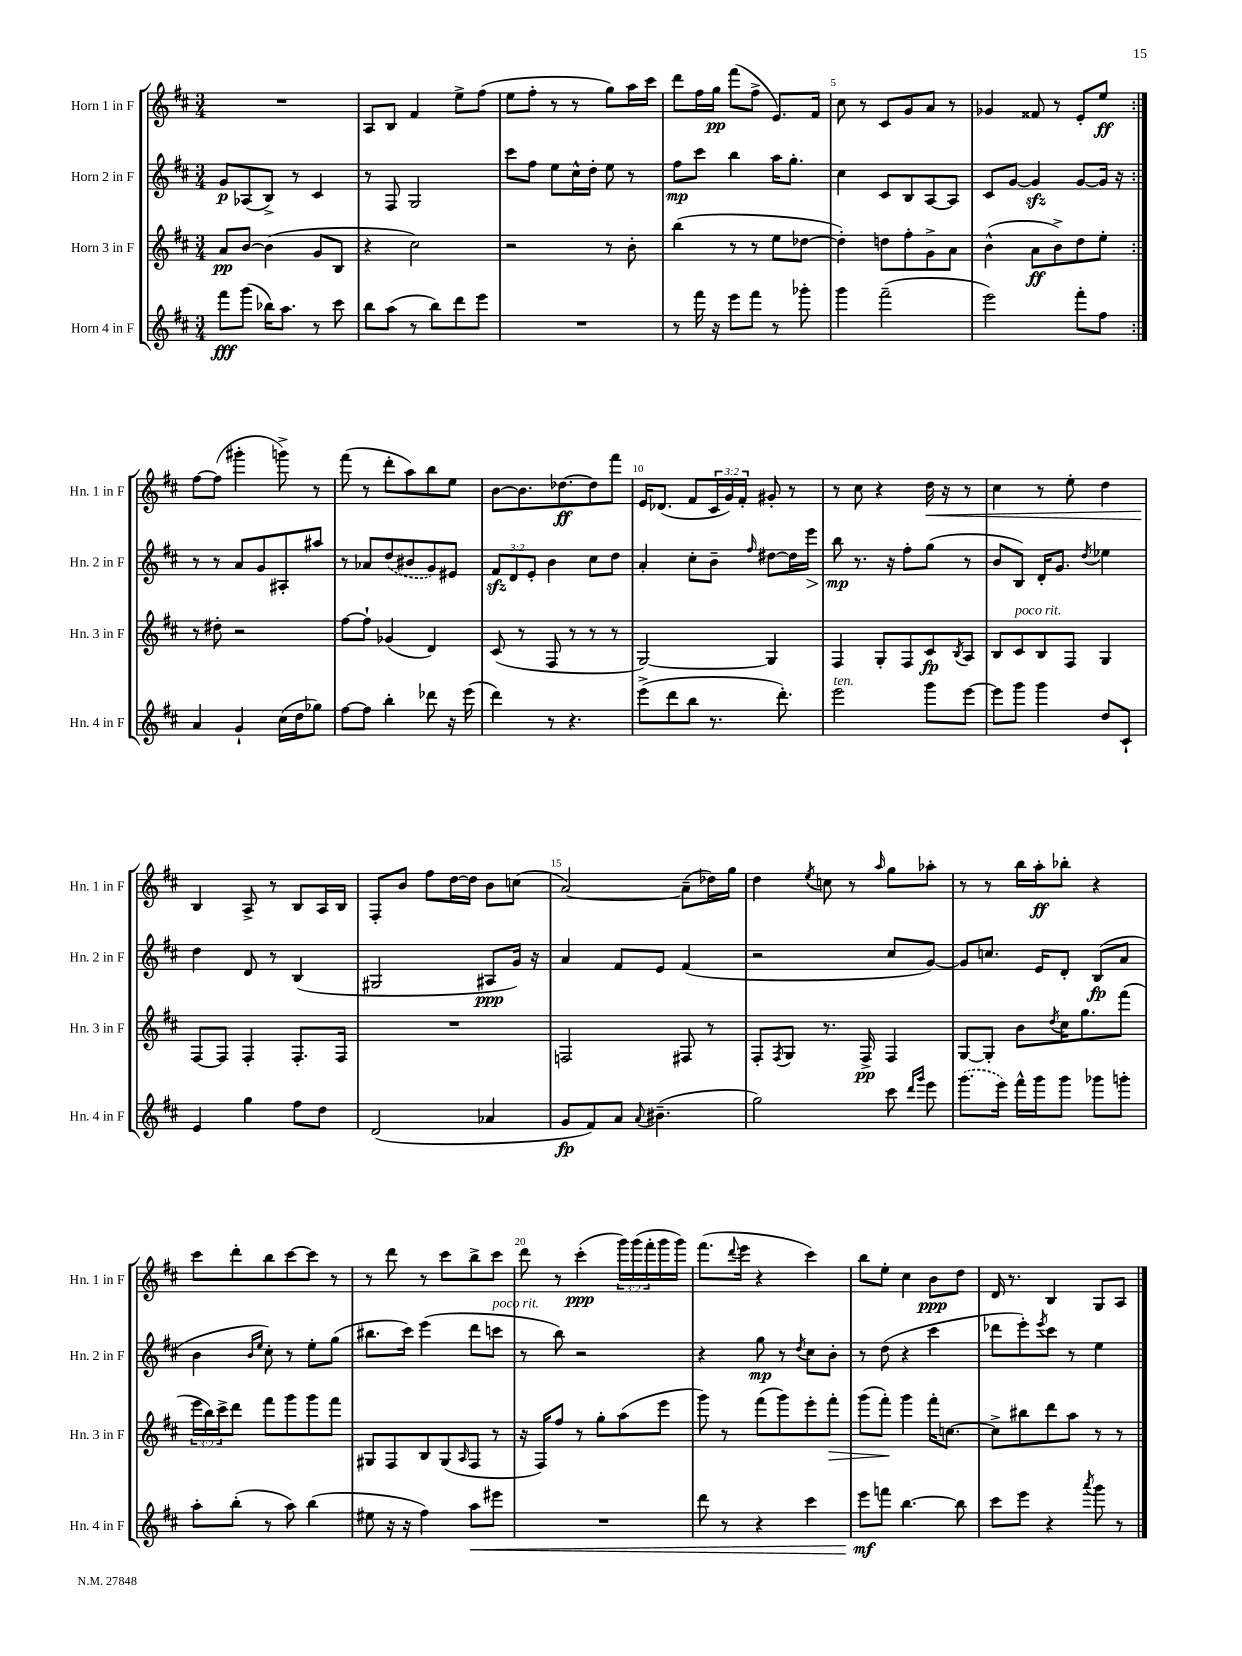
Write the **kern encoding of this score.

**kern	**kern	**kern	**kern
*staff4	*staff3	*staff2	*staff1
*clefG2	*clefG2	*clefG2	*clefG2
*k[f#c#]	*k[f#c#]	*k[f#c#]	*k[f#c#]
*M3/4	*M3/4	*M3/4	*M3/4
8fff#\L	8a/L	8g/L	2.r
(8ggg\J	[8b/J	(8A-/	.
16bb-\LK)	(4b\]	8B^/J)	.
8.aa\J	.	.	.
.	.	8r	.
8r	8g/L	4c#/	.
8ccc#\	8B/J	.	.
=	=	=	=
8bb\L	4r	8r	8A/L
(8aa\J	.	8F#/	8B/J
8r	2cc#\)	2G/	4f#/
8bb\L)	.	.	.
8ddd\	.	.	8ee^\L
8eee\J	.	.	(8ff#\J
=	=	=	=
2.r	2r	8ccc#\L	8ee\L
.	.	8ff#\J	8ff#'\J
.	.	8ee\L	8r
.	.	16cc#^^\L	8r
.	.	16dd'\JJ	.
.	8r	8ee\	8gg\L)
.	8b'\	8r	16aa\L
.	.	.	16ccc#\JJ
=	=	=	=
8r	(4bb\	8ff#\L	8ddd\L
16fff#\	.	8ccc#\J	16ff#\L
16r	.	.	16gg\JJ
8eee\L	8r	4bb\	(8fff#\L
8fff#\J	8r	.	8ff#^\J
8r	8ee\L	16aa\LK	8.e/L)
.	.	8.gg'\J	.
8ggg-'\	[8dd-\J	.	.
.	.	.	16f#/Jk
=	=	=	=
4ggg\	4dd-'\])	4cc#\	8cc#\
.	.	.	8r
(2fff#~\	8dd\L	8c#/L	8c#/L
.	8ff#'\	8B/	8g/
.	8g^\	[8A/	8a/J
.	8a\J	8A/]J	8r
=	=	=	=
2eee\)	(4b^^\	8c#/L	4g-/
.	.	[8g/J	.
.	8a\L	4g/]	8f##/
.	8b^\)	.	8r
8fff#'\L	8dd\	[8g/L	8e'/L
8ff#\J	8ee'\J	16g/]Jk	8ee/J
.	.	16r	.
=:|!	=:|!	=:|!	=:|!
4a/	8r	8r	[8ff#\L
.	8dd#'\	8r	(8ff#\]J
4g`/	2r	8a/L	4ggg#'\
.	.	8g/	.
(16cc#\LL	.	8A#'/	8ggg^\)
16dd\J	.	.	.
8gg-\J)	.	8aa#/J	8r
=	=	=	=
[8ff#\L	[8ff#\L	8r	(8fff#\
8ff#\]J	8ff#`\]J	8a-/L	8r
4bb'\	(4g-/	(8dd/	8ddd'\L
.	.	8b#/	8aa\)
8ddd-\	4d/)	8g/)	8bb\
16r	.	8e#/J	8ee\J
(16eee\	.	.	.
=	=	=	=
4ddd\)	(8c#/	12f#/L	[8b\L
.	.	12d/	.
.	8r	.	8.b\]
.	.	12e'/J	.
8r	8F#/	4b\	.
.	.	.	[8.dd-\
4.r	8r	.	.
.	8r	8cc#\L	8dd-\]
.	8r	8dd\J	8fff#\J
=	=	=	=
(8eee^\L	[2G/)	4a'/	16e/LK
.	.	.	(8.d-/J
8ddd\	.	.	.
8bb\J	.	8cc#'\L	8f#/L
8.r	.	8b~\J	24c#/L
.	.	.	24g/)
.	.	.	24f#'/JJ
.	.	16qqff#/	.
.	4G/]	[8dd#\L	8g#'/
8.ddd'\)	.	.	.
.	.	16dd#\]L	8r
.	.	16eee\JJ	.
=	=	=	=
2eee\	4F#/	8bb\	8r
.	.	8.r	8cc#\
.	8G'/L	.	4r
.	.	16r	.
.	8F#/	8ff#'\L	.
8ggg\L	8c#/	(8gg\J	16dd\
.	.	.	16r
.	8qB/	.	.
[8eee\J	8A/J	8r	8r
=	=	=	=
8eee\]L	8B/L	8b/L	4cc#\
8ggg\J	8c#/	8B/J)	.
4ggg\	8B/	16d'/LK	8r
.	.	8.g/J	.
.	8F#/J	.	8ee'\
.	.	8qdd/	.
8dd/L	4G/	4ee-\	4dd\
8c#`/J	.	.	.
=	=	=	=
4e/	[8F#/L	4dd\	4B/
.	8F#/]J	.	.
4gg\	4F#'/	8d/	8A^/
.	.	8r	8r
8ff#\L	8.F#'/L	(4B/	8B/L
8dd\J	.	.	16A/L
.	16F#/Jk	.	16B/JJ
=	=	=	=
(2d/	2.r	2G#/	8F#'/L
.	.	.	8b/J
.	.	.	8ff#\L
.	.	.	[16dd\L
.	.	.	16dd\]JJ
4a-/	.	8A#/L	8b\L
.	.	16g/Jk)	(8cc\J
.	.	16r	.
=	=	=	=
8g/L	2F/	4a/	[2a/)
8f#/)	.	.	.
8a/J	.	8f#/L	.
8qqa/	.	.	.
(4.b#~\	.	8e/J	.
.	8F#/	(4f#/	(8a~\]L
.	8r	.	16dd-\L)
.	.	.	16gg\JJ
=	=	=	=
2gg\)	8F#'/L	2r	4dd\
.	8qF#/	.	.
.	8G/J	.	.
.	.	.	8qee/
.	8.r	.	8cc\
.	.	.	8r
.	16F#^/	.	.
.	.	.	16qqaa/
8ccc#\	4F#/	8cc#/L	8gg\L
16qqddd/LL	.	.	.
16qqggg/JJ	.	.	.
8eee\	.	[8g/J)	8aa-'\J
=	=	=	=
(8.ggg\L	[8G/L	8g/]L	8r
.	8G'/]J	8.cc/J	8r
16eee\Jk)	.	.	.
16fff#^^\LL	8b\L	.	16bb\LL
16ggg\J	.	16e/LK	16aa'\J
.	8qdd/	.	.
8ggg\J	16cc#\K	8d'/J	8bb-'\J
.	8.gg\	.	.
8ggg-\L	.	(8B/L	4r
8ggg'\J	(8fff#\J	8a/J	.
=	=	=	=
8aa'\L	24eee\LL	4b\	8ccc#\L
.	24bb\)	.	.
.	24ccc#^\J	.	.
(8bb'\J	8ddd\J	.	8ddd'\
.	.	16qqb/LL	.
.	.	16qqee/JJ	.
8r	8fff#\L	8cc#'\)	8bb\
8aa\)	8ggg\	8r	[8ccc#\
(4bb\	8ggg\	8ee'\L	8ccc#\]J
.	8fff#\J	(8gg\J	8r
=	=	=	=
8ee#\	8G#/L	8.bb#\L	8r
16r	8F#/	.	8ddd\
16r	.	16ccc#\Jk)	.
4ff#\)	8B/	(4eee\	8r
.	(8G#/	.	8ccc#\L
.	16qqA/	.	.
8aa\L	8F#/J	8ddd\L	8bb^\
8eee#\J	8r	8ccc\J	8ccc#\J
=	=	=	=
2.r	16r	8r	8ddd\
.	16F#/LK)	.	.
.	8ff#/J	8bb\)	8r
.	8r	2r	(4ccc#'\
.	8gg'\L	.	.
.	(8aa\	.	24ggg\LL)
.	.	.	(24ggg\
.	.	.	24fff#'\
.	8eee\J	.	16ggg\
.	.	.	16ggg\JJ)
=	=	=	=
8ddd\	8ggg\)	4r	(8.fff#\L
8r	8r	.	.
.	.	.	8qqddd/
.	.	.	16eee\Jk
4r	(8fff#\L	8gg\	4r
.	8ggg\)	8r	.
.	.	8qdd/	.
4ccc#\	8eee'\	8cc#\L	4ccc#\)
.	8fff#'\J	8b'\J	.
=	=	=	=
8eee\L	(8ggg\L	8r	8bb\L
8fff\J	8fff#'\J)	(8dd\	8ee'\J
[4.bb\	4ggg\	4r	4cc#\
.	16fff#'\LK	4ccc#\	8b\L
.	[8.cc\J	.	.
8bb\]	.	.	8dd\J
=	=	=	=
8ccc#\L	8cc^\]L	8ddd-\L	16d/
.	.	.	8.r
8eee\J	8bb#\	8eee'\)	.
.	.	8qeee/	.
4r	8ddd\	8ccc#\J	4B/
.	8aa\J	8r	.
8qaaa/	.	.	.
8ggg\	8r	4ee\	8G/L
8r	8r	.	8A/J
==	==	==	==
*-	*-	*-	*-
